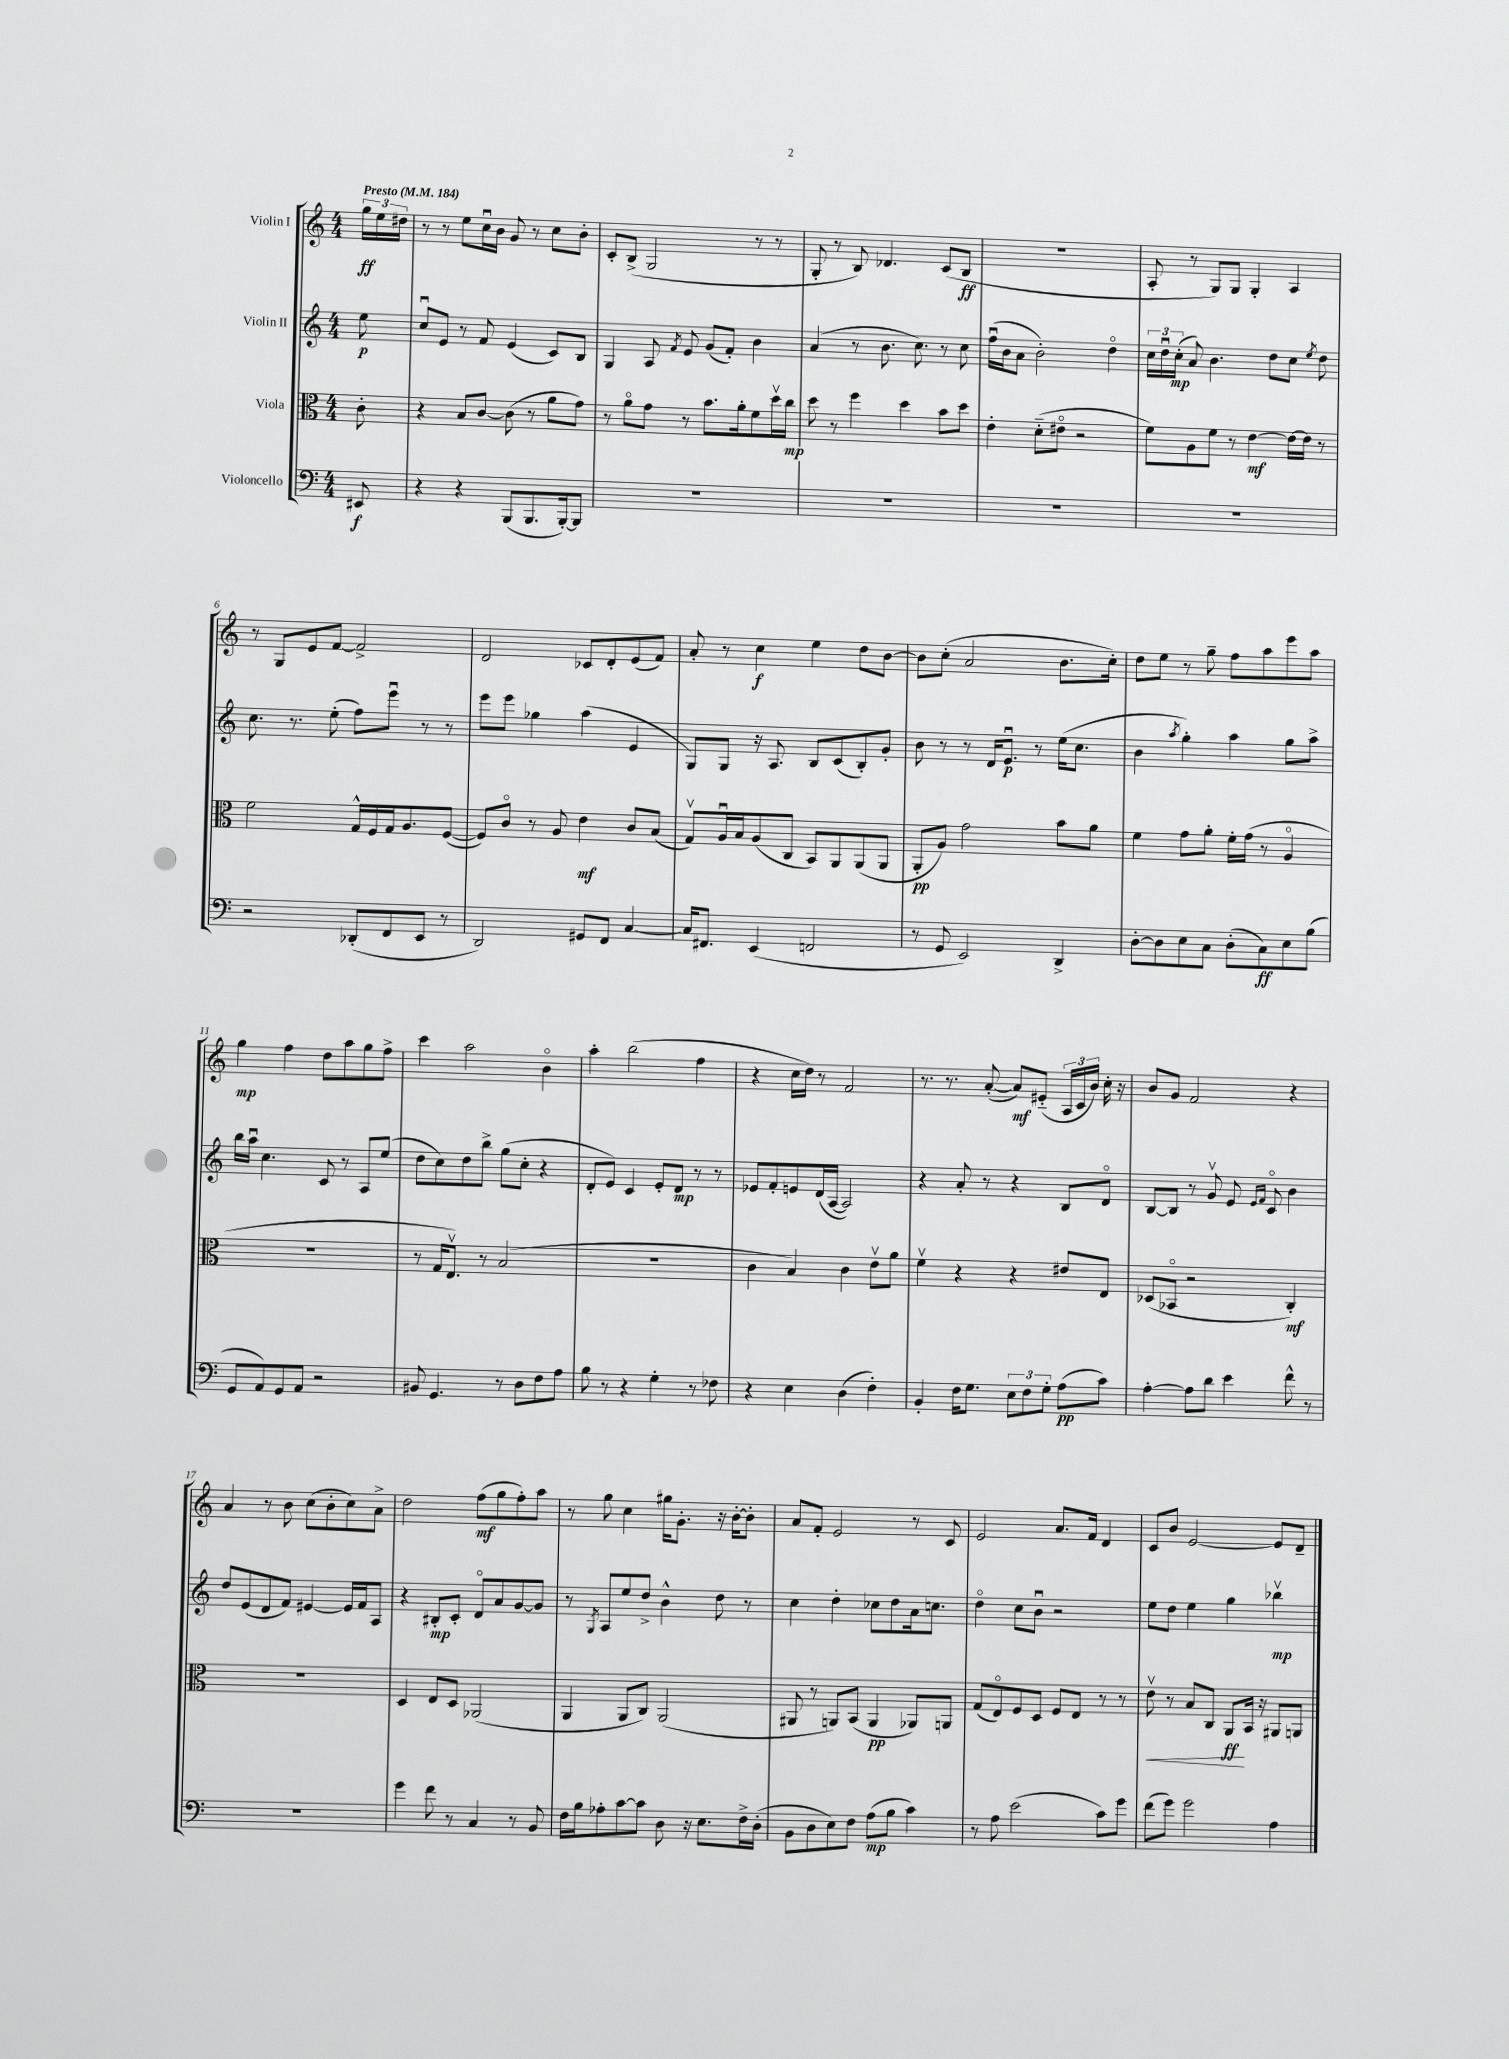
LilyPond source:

<<
\new StaffGroup <<
\new Staff = "s0" \with { instrumentName = "Violin I" } {
    \clef treble \key c \major \numericTimeSignature \time 4/4 \partial 8 \tempo "Presto" 4 = 184
    \autoBeamOff \tuplet 3/2 { g''16[\ff e''16 dis''16] } |
    r8 r8 e''8[ c''16\downbow b'16] g'8 r8 c''8[ b'8]-. |
    c'8[-. b8]->( g2 r8 r8 |
    g8-. r8 b8) des'4. c'8[( b8]\ff |
    R1 |
    a8-. r8 g8[) g8] g4-. a4 |
    r8 g8[ e'8 f'8]~ f'2-> |
    d'2 ces'8[ d'8-. e'8( f'8]) |
    a'8-. r8 c''4\f e''4 d''8[ b'8]~ |
    b'8[ c''8]-.( a'2 b'8.[ c''16]-.) |
    d''8[ e''8] r8 g''8-- f''8[ a''8 e'''8 a''8] |
    g''4\mp f''4 d''8[ a''8 g''8 f''8]-> |
    c'''4 a''2 b'4\flageolet |
    a''4-. b''2( f''4 |
    r4 c''16[ d''16]) r8 f'2 |
    r8. r8. a'8~-.( a'8[\mf) eis'8]-_( \tuplet 3/2 { a16[ c'16 b'16]) } c''16-. r16 |
    b'8[ g'8] f'2 r4 |
    a'4 r8 b'8 c''8[( b'8-. c''8) a'8]-> |
    d''2 f''8[\mf( g''8 f''8-.) a''8] |
    r8 g''8 c''4 gis''16[ g'8.]-. r16 b'16[~-. b'8]-. |
    a'8[ f'8]-. e'2 r8 c'8 |
    e'2 a'8.[ f'16] d'4 |
    c'8[ b'8] e'2~ e'8[ d'8]-- \bar "|." |
}
\new Staff = "s1" \with { instrumentName = "Violin II" } {
    \clef treble \key c \major \numericTimeSignature \time 4/4 \partial 8
    \autoBeamOff e''8\p |
    c''8[\downbow e'8] r8 f'8 e'4( c'8[) b8] |
    g4 a8 \acciaccatura { f'8 } e'8 g'8[( f'8]-.) b'4 |
    a'4( r8 b'8. c''8.) r8 c''8 |
    f''16[\downbow( b'16 a'8] b'2-.) d''4\flageolet |
    \tuplet 3/2 { c''16[ d''16\downbow c''16]-.\mp( } a'8) b'4. d''8[ c''8] \acciaccatura { e''8 } d''8 |
    c''8. r8. e''8-.( f''8[) e'''8]\downbow r8 r8 |
    e'''8[ e'''8] ges''4 a''4( e'4 |
    g8[) g8] r16 a8. b8[ c'8( b8-.) g'8]-. |
    b'8 r8 r8 d'16[ e'8.]\downbow\p r8 e''16[( c''8.] |
    b'4 \acciaccatura { a''8 } g''4-.) a''4 g''8[ a''8]-> |
    b''16[ a''16]\downbow c''4. c'8 r8 a8[ e''8]( |
    d''8[ c''8) d''8 b''8]-> g''8[( c''8]-. r4 |
    d'8[-. e'8]) c'4 e'8[-. d'8]\mp r8 r8 |
    ees'8[ f'8-. e'8 d'16( a16]~ a2) |
    r4 a'8-. r8 r4 b8[ d'8]\flageolet |
    b8[~ b8] r8 g'8\upbow e'8 \grace { e'16[ f'16] } c'8\flageolet b'4 |
    d''8[ e'8( d'8 f'8]) eis'4~ eis'16[ f'16 a8] |
    r4 bis8[-.\mp c'8]-. d'8[\flageolet a'8 g'8~ g'8] |
    r8 \acciaccatura { g8 } a8[ e''8 d''8]-> b'4-^ d''8 r8 |
    c''4 d''4-. ces''8[ d''8 a'16 c''8.] |
    d''4\flageolet c''8[ b'8]\downbow r2 |
    e''8[ d''8] e''4 g''4 bes''4\upbow\mp \bar "|." |
}
\new Staff = "s2" \with { instrumentName = "Viola" } {
    \clef alto \key c \major \numericTimeSignature \time 4/4 \partial 8
    \autoBeamOff c'8-. |
    r4 b8[ c'8]~ c'8( r8 a'8[ g'8]) |
    r8 a'8[\flageolet g'8] r8 b'8.[ a'16-. f'8 d''16\upbow c''16]\mp |
    d''8 r8 f''4 d''4 b'8[ d''8] |
    e'4-. d'8[-_( eis'8]\flageolet r2 |
    f'8[) a8 f'8] r8 e'4~\mf e'16[~ e'16] r8 |
    f'2 g16[-^ f16 g16 a8. f8]~( |
    f8[) c'8]\flageolet r8 a8 e'4\mf c'8[ b8]( |
    g8[\upbow) a16\downbow b16 a8( c8] b,8[) a,8 a,8( a,8] |
    a,8[-.\pp a8]) g'2 b'8[ a'8] |
    f'4 g'8[ a'8]-. f'16[-. g'16]( r8 a4\flageolet |
    r1 |
    r8 g16[ e8.]\upbow) r8 b2( |
    R1 |
    c'4 b4) c'4 e'8[\upbow a'8] |
    f'4\upbow r4 r4 eis'8[ e8] |
    des8[( bes,8]\flageolet r2 c4-.\mf) |
    r1 |
    d4 e8[ d8] aes,2( |
    a,4 a,8[ c8]) a,2( |
    ais,8 r8 a,8[) b,8]( a,4\pp aes,8[) a,8] |
    g8[( e8\flageolet) f8 d8] f8[ e8] r8 r8 |
    e'8\upbow\< r8 b8[ c8] a,8[\ff\! b,16] r16 ais,8[ a,8] \bar "|." |
}
\new Staff = "s3" \with { instrumentName = "Violoncello" } {
    \clef bass \key c \major \numericTimeSignature \time 4/4 \partial 8
    \autoBeamOff eis,8\f |
    r4 r4 b,,8[( b,,8. b,,16~-.) b,,8] |
    R1 |
    R1 |
    R1 |
    R1 |
    r2 des,8[-.( f,8 e,8] r8 |
    d,2) gis,8[ f,8] c4~ |
    c16[ fis,8.] e,4( f,2 |
    r8 g,8 e,2) d,4-> |
    d8[~-. d8 e8 c8] d8[-.( c8\ff) e8 b8]( |
    g,8[ a,8) g,8 a,8] r2 |
    bis,8 g,4. r8 d8[ f8 a8] |
    b8 r8 r4 g4-. r8 fes8 |
    r4 e4 d4( f4-.) |
    b,4-. f16[ g8.] \tuplet 3/2 { e8[ f8 g8]-. } a8[\pp( c'8]) |
    a4~-. a8[ d'8] e'4 f'8-^ r8 |
    R1 |
    g'4 f'8 r8 c4 r8 b,8 |
    f16[ b16 aes8-. c'8~ c'8] d8 r16 e8.[ f16-> d16]-.( |
    b,8[ d8 e8) f8] a8[\mp( b8] c'4) |
    r8 a8 e'2( c'8[) g'8] |
    f'8[( g'8]) g'2 a4 \bar "|." |
}
>>
>>
